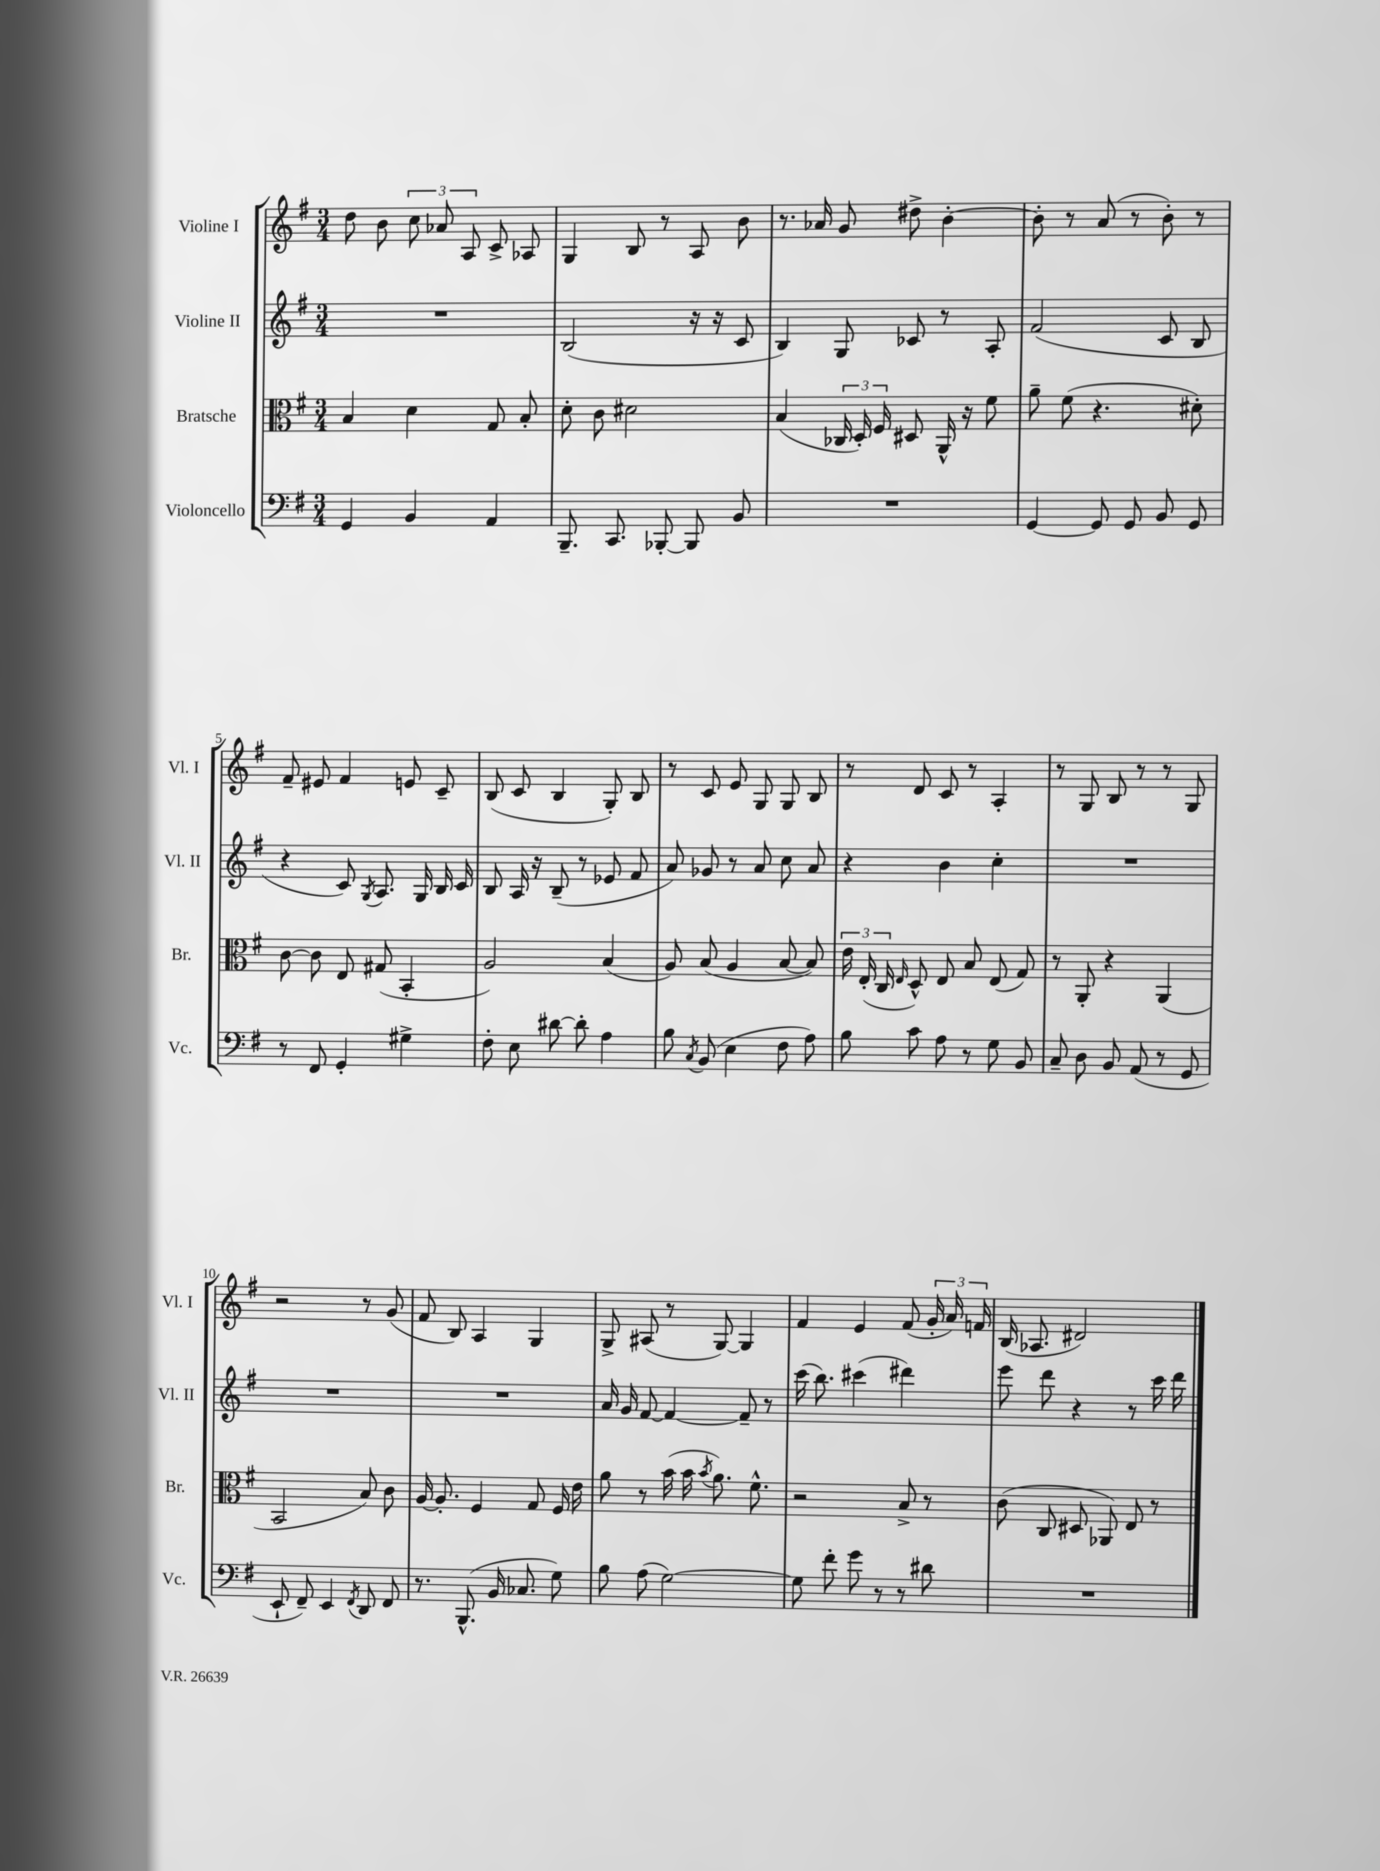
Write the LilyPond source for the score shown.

<<
\new StaffGroup <<
\new Staff = "s0" \with { instrumentName = "Violine I" shortInstrumentName = "Vl. I" } {
    \clef treble \key g \major \numericTimeSignature \time 3/4
    \autoBeamOff d''8 b'8 \tuplet 3/2 { c''8 aes'8 a8 } c'8-> aes8 |
    g4 b8 r8 a8 b'8 |
    r8. aes'16 g'8 dis''8-> b'4~-. |
    b'8-. r8 a'8( r8 b'8-.) r8 |
    fis'8-- eis'8 fis'4 e'8 c'8-- |
    b8( c'8 b4 g8-.) b8 |
    r8 c'8 e'8 g8 g8 b8 |
    r8 d'8 c'8 r8 a4-. |
    r8 g8 b8 r8 r8 g8 |
    r2 r8 g'8( |
    fis'8 b8) a4 g4 |
    g8-> ais8( r8 g8~) g4 |
    fis'4 e'4 fis'8( \tuplet 3/2 { g'16-. a'16) f'16 } |
    b16( aes8. dis'2) \bar "|." |
}
\new Staff = "s1" \with { instrumentName = "Violine II" shortInstrumentName = "Vl. II" } {
    \clef treble \key g \major \numericTimeSignature \time 3/4
    \autoBeamOff R2. |
    b2( r16 r16 c'8 |
    b4) g8 ces'8 r8 a8-. |
    fis'2( c'8 b8 |
    r4 c'8) \acciaccatura { g8 } a8. g16 b16 c'16 |
    b8 a16 r16 b8--( r8 ees'8 fis'8 |
    a'8) ges'8 r8 a'8 c''8 a'8 |
    r4 b'4 c''4-. |
    R2. |
    R2. |
    R2. |
    a'16 g'16 fis'8~ fis'4~ fis'8-- r8 |
    c'''16( b''8.) cis'''4( dis'''4) |
    e'''8 d'''8 r4 r8 c'''16 d'''16 \bar "|." |
}
\new Staff = "s2" \with { instrumentName = "Bratsche" shortInstrumentName = "Br." } {
    \clef alto \key g \major \numericTimeSignature \time 3/4
    \autoBeamOff b4 d'4 g8 b8-. |
    d'8-. c'8 dis'2 |
    b4( \tuplet 3/2 { ces16 d16-.) fis16 } dis8 a,16-^ r16 fis'8 |
    a'8-- fis'8( r4. dis'8-.) |
    c'8~ c'8 e8 gis8( b,4-. |
    a2) b4( |
    a8) b8( a4 b8~ b8) |
    \tuplet 3/2 { e'16 e16-.( c16 } \grace { e16 } d8-^) e8 b8 e8( g8) |
    r8 a,8-. r4 a,4( |
    b,2 b8) c'8 |
    a16~ a8.-. fis4 g8 fis16 e'16 |
    a'8 r8 b'16( b'16 \acciaccatura { b'8 } a'8.) fis'8.-^ |
    r2 b8-> r8 |
    c'8( c8 dis8 aes,8) e8 r8 \bar "|." |
}
\new Staff = "s3" \with { instrumentName = "Violoncello" shortInstrumentName = "Vc." } {
    \clef bass \key g \major \numericTimeSignature \time 3/4
    \autoBeamOff g,4 b,4 a,4 |
    b,,8.-- c,8. bes,,8~-. bes,,8 b,8 |
    R2. |
    g,4~ g,8 g,8 b,8 g,8 |
    r8 fis,8 g,4-. gis4-> |
    fis8-. e8 dis'8~ dis'8-. a4 |
    b8 \acciaccatura { c8 } b,8( e4 fis8 a8) |
    b8 c'8 a8 r8 g8 b,8 |
    c8-- d8 b,8 a,8( r8 g,8 |
    e,8-! fis,8--) e,4 \acciaccatura { fis,8 } d,8 fis,8 |
    r8. b,,8.-^( b,16 ces8. g8) |
    b8 a8( g2~) |
    g8 fis'8-. g'8 r8 r8 dis'8 |
    R2. \bar "|." |
}
>>
>>
